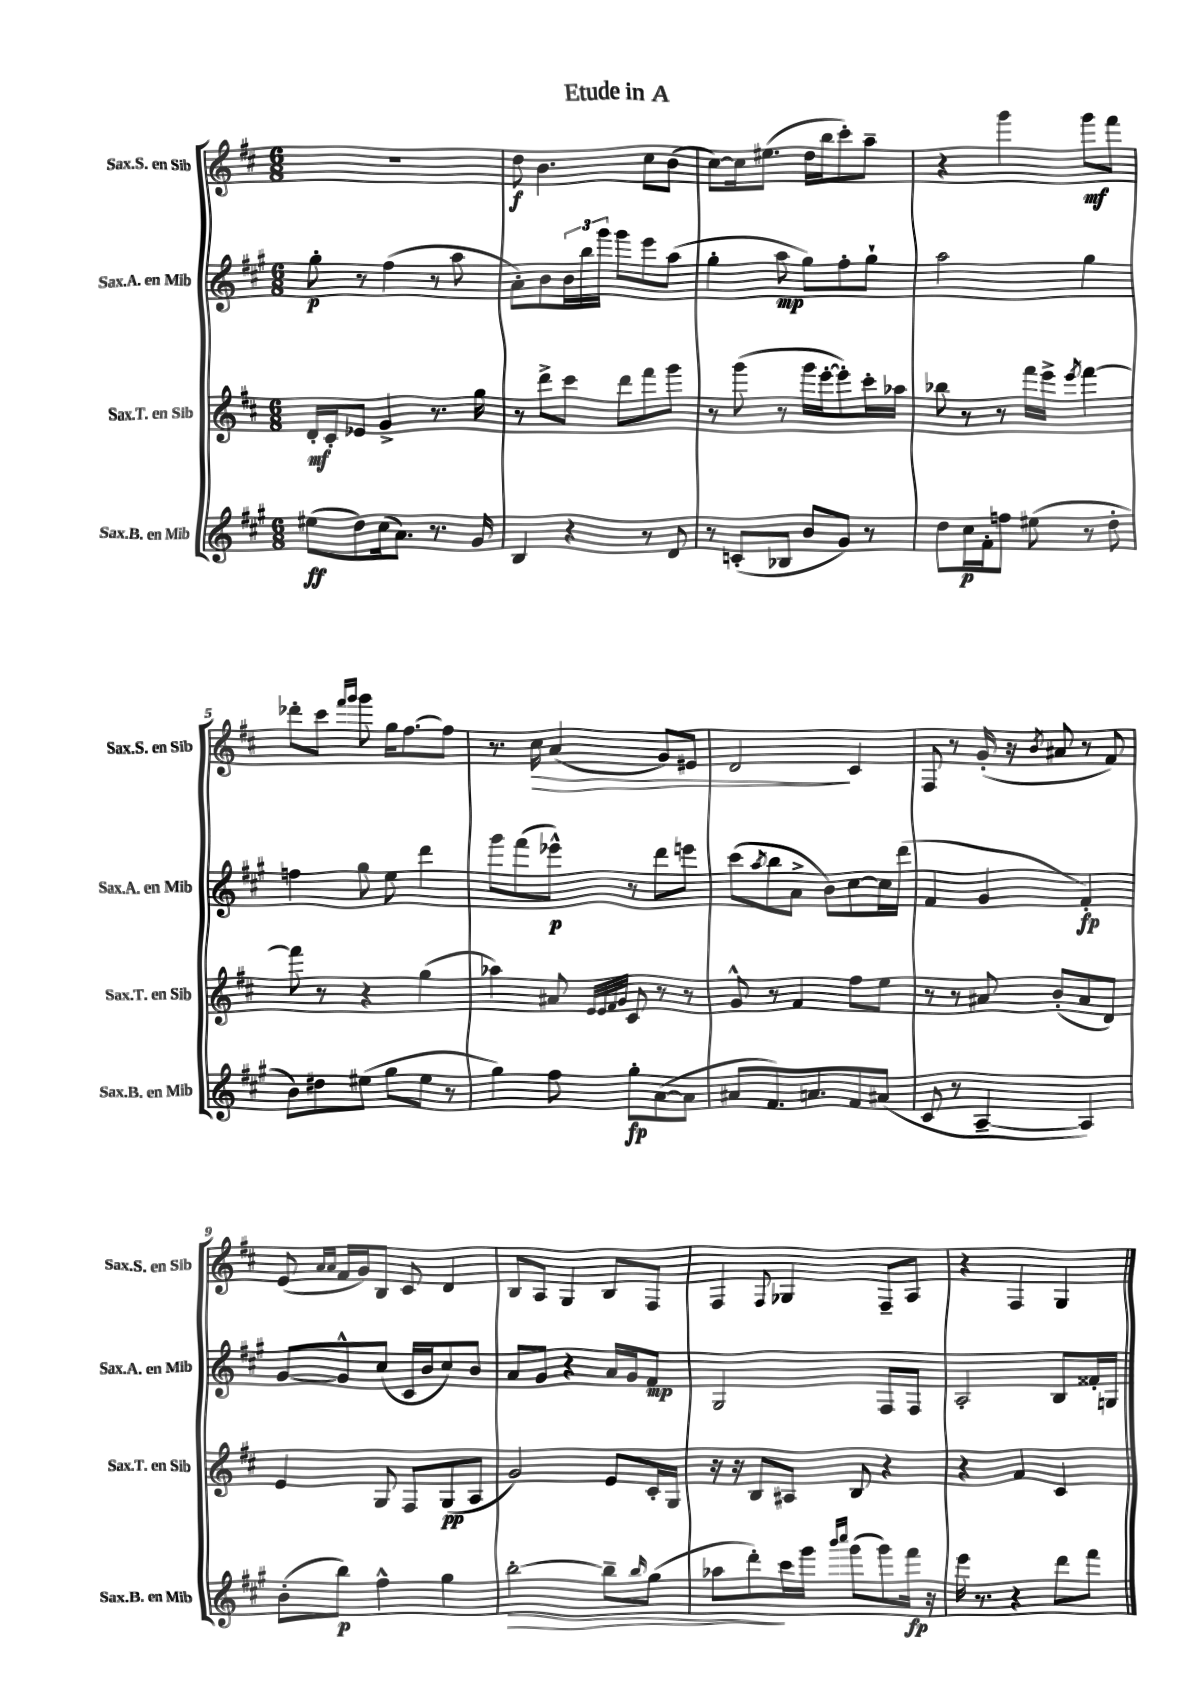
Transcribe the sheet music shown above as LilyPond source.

\header { title = "Etude in A" }
<<
\new StaffGroup <<
\new Staff = "s0" \with { instrumentName = "Sax.S. en Sib" shortInstrumentName = "Sax.S. en Sib" } {
    \clef treble \key d \major \numericTimeSignature \time 6/8
    R2. |
    d''8\f b'4. cis''8 b'8( |
    cis''8~) cis''16 eis''8.( d''16 b''16 cis'''8-.) a''8-- |
    r4 g'''4 g'''8\mf fis'''8 |
    des'''8-. cis'''8 \grace { fis'''16 g'''16 } g'''8 g''16 fis''8.~ fis''8 |
    r8. cis''16\> a'4( g'8) eis'8 |
    d'2\! cis'4 |
    fis8 r8 g'16-.( r16 \acciaccatura { b'8 } ais'8 r8 fis'8) |
    e'8( \grace { a'16 a'16 } fis'16 g'16) b8 cis'8 d'4 |
    b8 a8 g4 b8 fis8 |
    fis4 \appoggiatura { fis8 } ges4 fis8-- a8 |
    r4 fis4 g4 \bar "|." |
}
\new Staff = "s1" \with { instrumentName = "Sax.A. en Mib" shortInstrumentName = "Sax.A. en Mib" } {
    \clef treble \key a \major \numericTimeSignature \time 6/8
    gis''8-.\p r8 fis''4( r8 a''8 |
    a'8-.) b'8 \tuplet 3/2 { b'16 b''16 gis'''16 } gis'''8 e'''8 a''8( |
    gis''4-. a''8\mp gis''8) fis''8-. gis''8-! |
    a''2 gis''4 |
    f''4 gis''8 e''8 d'''4 |
    gis'''8 fis'''8( ees'''8-^\p) r8 d'''8 e'''8 |
    cis'''8( \acciaccatura { a''8 } b''8 a'8-> b'8) cis''8~ cis''16 d'''16( |
    fis'4 gis'4 fis'4-.\fp) |
    gis'8~ gis'8-^ cis''8( cis'16 b'16 cis''8) b'8 |
    a'8 gis'8 r4 a'16 gis'16 fis'8\mp |
    gis2 fis8 fis8 |
    a2-. b8 fisis'16-. g16 \bar "|." |
}
\new Staff = "s2" \with { instrumentName = "Sax.T. en Sib" shortInstrumentName = "Sax.T. en Sib" } {
    \clef treble \key d \major \numericTimeSignature \time 6/8
    d'16-.\mf cis'16-. ees'8 g'4-> r8. g''16 |
    r8 d'''8-> cis'''8 d'''8 fis'''8 g'''8 |
    r8 g'''8( r8 g'''16 e'''16~-. e'''8-.) cis'''16-. aes''16 |
    bes''8 r8 r8 fis'''16 e'''16-> \acciaccatura { e'''8 } fis'''4~ |
    fis'''8 r8 r4 g''4( |
    aes''4) ais'8 \grace { e'32 e'32 fis'32 g'32 } cis'8 r8 r8 |
    g'8-^ r8 fis'4 fis''8 e''8 |
    r8 r8 ais'8 b'8-.( ais'8 d'8) |
    e'4 g8 fis8 g8\pp( a8 |
    g'2) e'8 cis'16-. g16 |
    r16 r16 b8 ais8 b8 r4 |
    r4 fis'4 cis'4 \bar "|." |
}
\new Staff = "s3" \with { instrumentName = "Sax.B. en Mib" shortInstrumentName = "Sax.B. en Mib" } {
    \clef treble \key a \major \numericTimeSignature \time 6/8
    eis''8\ff( d''8) cis''16( a'8.) r8. gis'16 |
    b4 r4 r8 d'8 |
    r8 c'8-.( bes8 b'8 gis'8) r8 |
    d''8 cis''16\p fis'16-. f''8 eis''8( r8 d''8-. |
    b'8) dis''8 eis''8( gis''8 eis''8 r8 |
    gis''4) fis''8 gis''8-.\fp a'8~( a'8 |
    ais'8 fis'8.) a'8. fis'8 ais'8( |
    cis'8 r8 a4~-- a4) |
    b'8-.( b''8\p) fis''4-^ gis''4 |
    b''2~-.\> b''8-- \grace { b''16 } gis''8( |
    aes''8 d'''8-.\!) cis'''16 gis'''16 \grace { b'''16 cis''''16 } gis'''8( gis'''8) fis'''16\fp r16 |
    e'''16 r8. r4 d'''8 fis'''8 \bar "|." |
}
>>
>>
